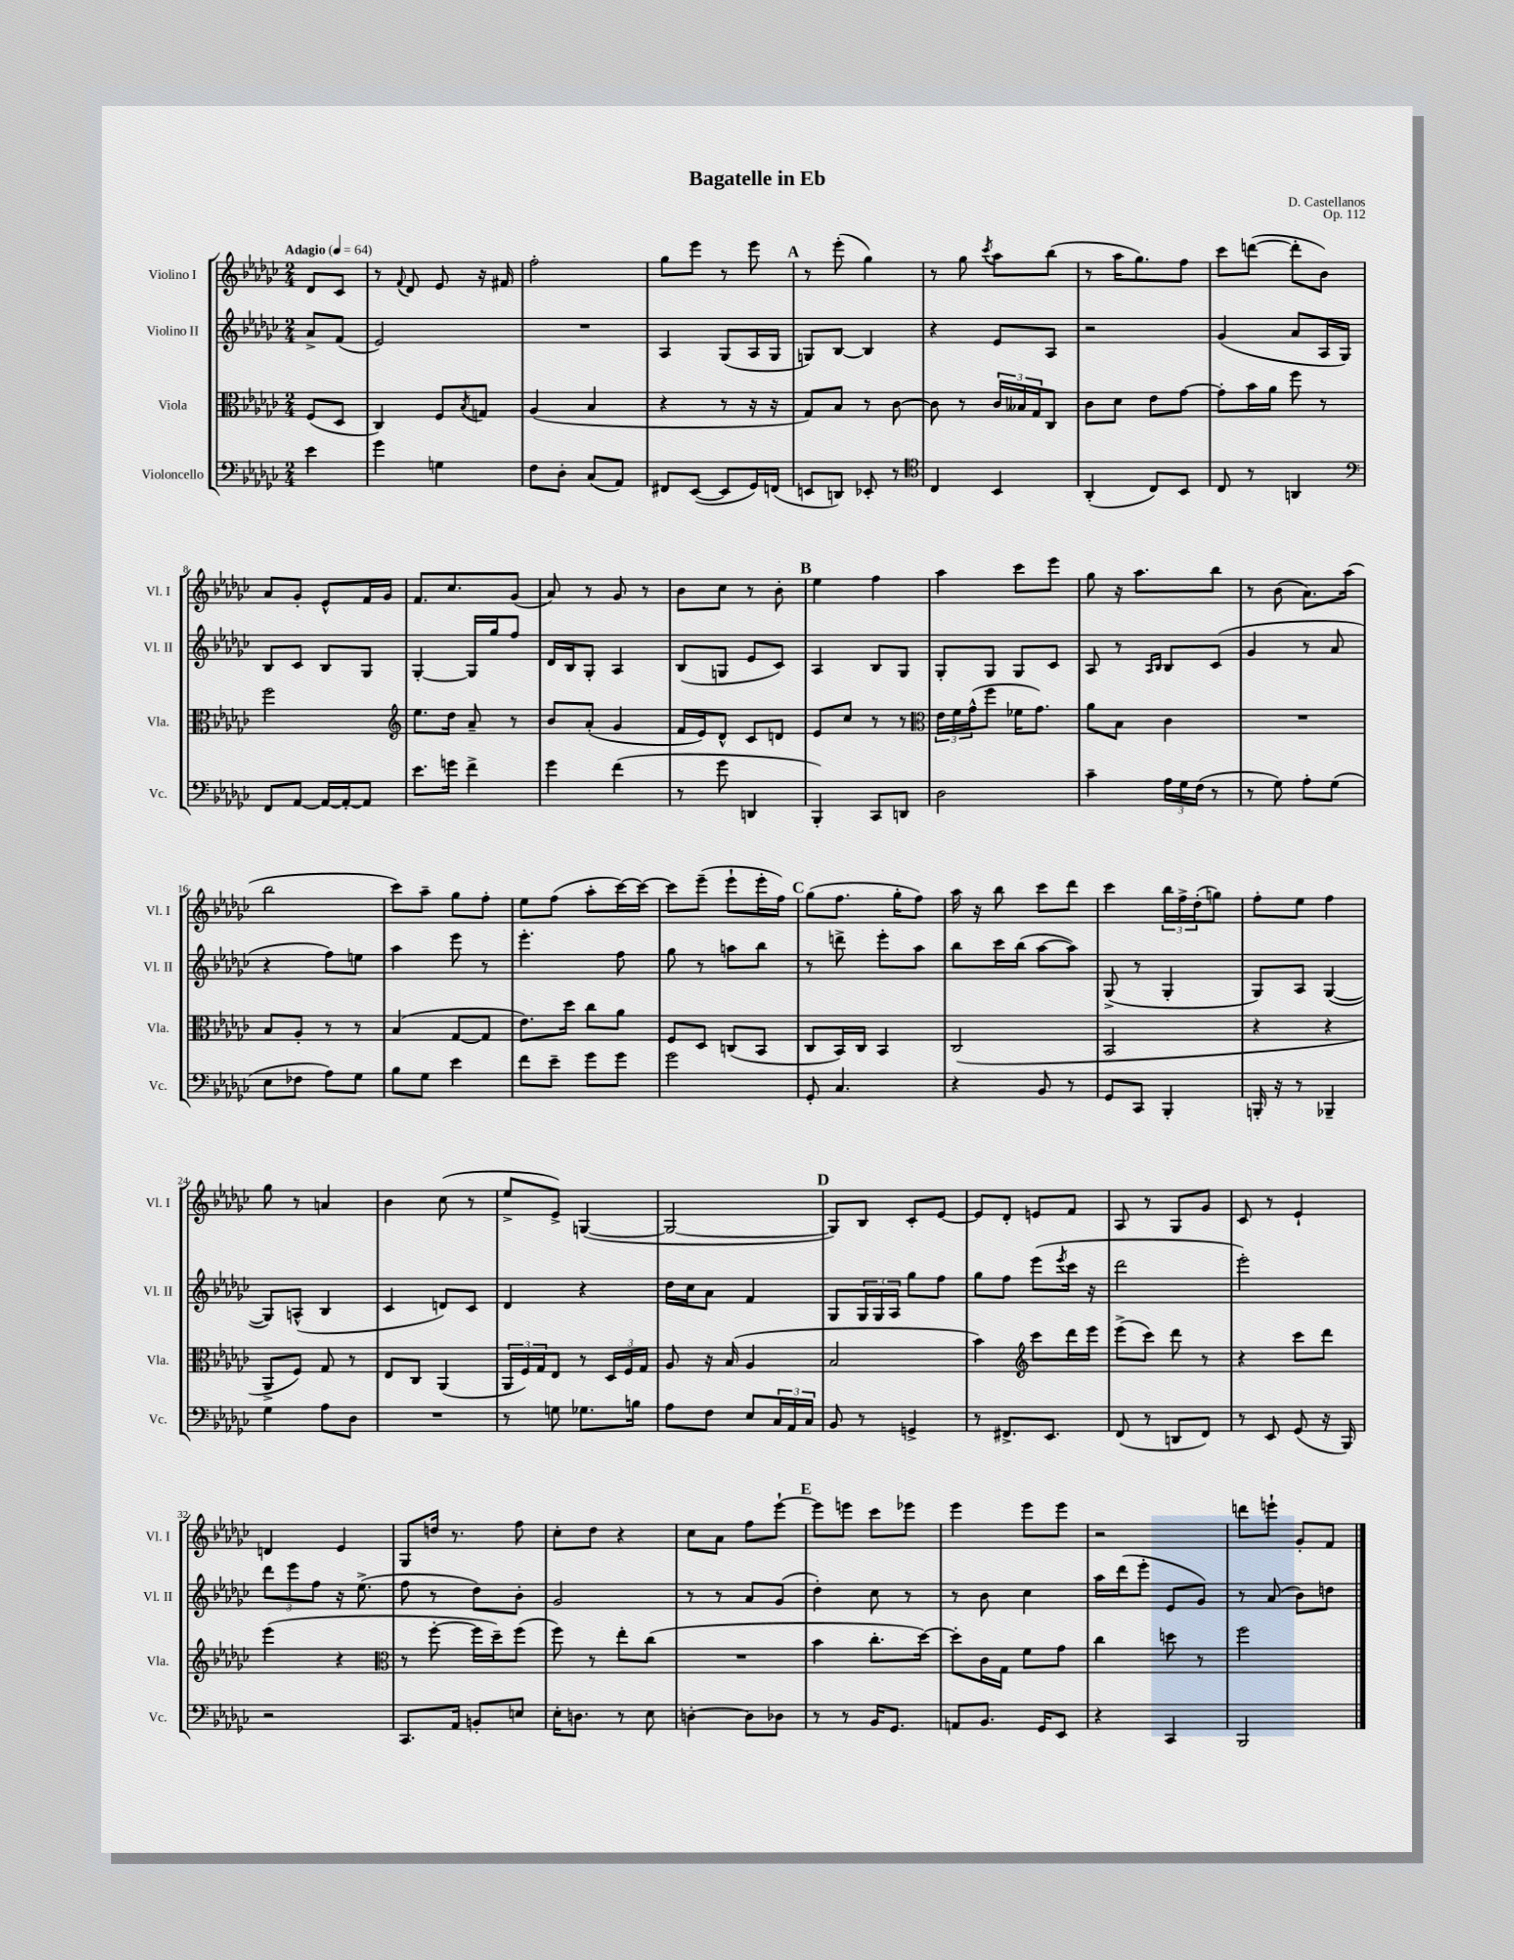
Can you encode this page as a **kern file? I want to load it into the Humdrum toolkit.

**kern	**kern	**kern	**kern
*staff4	*staff3	*staff2	*staff1
*clefF4	*clefC3	*clefG2	*clefG2
*k[b-e-a-d-g-c-]	*k[b-e-a-d-g-c-]	*k[b-e-a-d-g-c-]	*k[b-e-a-d-g-c-]
*M2/4	*M2/4	*M2/4	*M2/4
*MM64	*MM64	*MM64	*MM64
4e-\	(8F/L	8a-^/L	8d-/L
.	8D-/J	(8f/J	8c-/J
=	=	=	=
4g-\	4C-/)	2e-/)	8r
.	.	.	8qqf/
.	.	.	8d-/
4G\	8F/L	.	8e-/
.	8qB-/	.	.
.	8G/J	.	16r
.	.	.	16f#/
=	=	=	=
8F\L	(4A-/	2r	2ff'\
8D-'\J	.	.	.
(8C-/L	4B-/	.	.
8AA-/J)	.	.	.
=	=	=	=
8FF#/L	4r	4A-/	8gg-\L
([8EE-/J	.	.	8eee-\J
8EE-/]L	8r	(8G-/L	8r
16GG-/L)	16r	16A-/L	8eee-\
(16FF/JJ	16r	16G-/JJ	.
=	=	=	=
8EE/L	8G-/L)	8G/L)	8r
8DD/J)	8B-/J	[8B-/J	(8eee-'\
8EE-'/	8r	4B-/]	4gg-\)
8r	[8c-\	.	.
=	=	=	=
*clefC4	*	*	*
4C-/	8c-\]	4r	8r
.	8r	.	8gg-\
.	.	.	8qccc-/
4BB-/	24c-/LL	8e-/L	8aa-\L
.	24B--/	.	.
.	24G-/J	.	.
.	8C-/J	8A-/J	(8bb-\J
=	=	=	=
(4AA-'/	8c-\L	2r	8r
.	8d-\J	.	16aa-\LK
.	.	.	8.gg-\)
8C-/L)	8e-\L	.	.
8BB-/J	[8g-\J	.	8ff\J
=	=	=	=
8C-/	8g-'\]L	(4g-/	8ccc-\L
8r	16b-\L	.	([8ddd\J
.	16a-\JJ	.	.
4AA/	8ff\	8a-/L	8ddd'\]L
.	8r	16A-/L	8b-\J)
.	.	16G-/JJ)	.
=	=	=	=
*clefF4	*	*	*
8FF/L	2ff\	8B-/L	8a-/L
[8AA-/J	.	8c-/J	8g-'/J
16AA-/_LL	.	8B-/L	8e-^^/L
16AA-'/_J	.	.	.
8AA-/]J	.	8G-/J	16f/L
.	.	.	16g-/JJ
=	=	=	=
*	*clefG2	*	*
8.e-\L	8.ee-\L	[4G-'/	8.f/L
16g\Jk	16dd-\Jk	.	8.cc-/
4f^\	8a-~/	16G-/]LL	.
.	.	16gg-/J	.
.	8r	8ff/J	(8g-/J
=	=	=	=
4g-\	8b-/L	16d-/LL	8a-/)
.	.	16B-/J	.
.	(8a-'/J	8G-'/J	8r
(4f\	4g-/	4A-/	8g-/
.	.	.	8r
=	=	=	=
8r	16f/LL	(8B-/L	8b-\L
.	16e-/J)	.	.
8g-\	8d-^^/J	8G/J	8cc-\J
4DD/	8c-/L	8e-/L	8r
.	8d/J	8c-/J)	8b-'\
=	=	=	=
4BBB-'/)	8e-/L	4A-/	4ee-\
.	8cc-/J	.	.
8CC-/L	8r	8B-/L	4ff\
8DD/J	8r	8G-/J	.
=	=	=	=
*	*clefC3	*	*
2D-\	24e-\LL	8G-'/L	4aa-\
.	24f\	.	.
.	(24g-^^\J	.	.
.	8ff\J	8G-/J	.
.	16f-\LK	8G-/L	8ccc-\L
.	8.g-\J)	.	.
.	.	8c-/J	8eee-\J
=	=	=	=
4c-~\	8a-\L	8A-/	8gg-\
.	8B-\J	8r	16r
.	.	.	8.aa-\L
.	.	16qqA-/LL	.
.	.	16qqB-/JJ	.
24A-\LL	4c-\	8B-/L	.
24G-\	.	.	.
(24F\JJ	.	.	.
8r	.	(8c-/J	8bb-\J
=	=	=	=
8r	2r	4g-/	8r
8G-\)	.	.	(8b-\
8A-'\L	.	8r	8.a-\L)
(8G-\J	.	8a-/	.
.	.	.	(16aa-\Jk
=	=	=	=
8E-\L	8B-/L	4r	2bb-\
8F-\J	8A-'/J	.	.
8A-\L)	8r	8ff\L)	.
8G-\J	8r	8ee\J	.
=	=	=	=
8B-\L	(4B-/	4aa-\	8ccc-\L)
8G-\J	.	.	8aa-~\J
4e-\	[8G-/L	8eee-\	8gg-\L
.	8G-/]J	8r	8ff'\J
=	=	=	=
8f\L	8.e-\L)	4.eee-'\	8ee-\L
8e-~\J	.	.	(8ff\J
.	16dd-\Jk	.	.
8g-\L	8cc-\L	.	8aa-'\L
8g-\J	8a-\J	8ff\	[16ccc-\L)
.	.	.	16ccc-\_JJ
=	=	=	=
2g-\	8F/L	8gg-\	8ccc-\]L
.	8D-/J	8r	(8eee-~\J
.	(8C/L	8aa\L	8eee-`\L
.	8BB-/J	8bb-\J	16eee-'\L
.	.	.	16ff\JJ)
=	=	=	=
8GG-'/	8C-/L	8r	(8gg-\L
4.C-/	16BB-/L)	8ddd^\	8.ff\J
.	16C-/JJ	.	.
.	4BB-/	8eee-'\L	.
.	.	.	16gg-'\LK
.	.	8aa-\J	8ff\J)
=	=	=	=
4r	(2C-/	8bb-\L	16aa-\
.	.	.	16r
.	.	16ccc-\L	8bb-\
.	.	(16bb-\JJ	.
8BB-/	.	[8aa-\L	8ccc-\L
8r	.	8aa-\]J)	8ddd-\J
=	=	=	=
8GG-/L	2BB-/	(8G-^/	4ccc-\
8CC-/J	.	8r	.
4BBB-'/	.	4G-'/	24bb-\LL
.	.	.	24ff^\
.	.	.	(24dd-'\J
.	.	.	8gg\J)
=	=	=	=
16BBB'/	4r	8G-/L)	8ff'\L
16r	.	.	.
8r	.	8A-/J	8ee-\J
4BBB-~/	4r	([4G-/	4ff\
=	=	=	=
4G-\	8AA-^/L	8G-/]L)	8gg-\
.	8F/J)	(8A^^/J	8r
8A-\L	8G-/	4B-/	4a/
8D-\J	8r	.	.
=	=	=	=
2r	8E-/L	4c-/	4b-\
.	8C-/J	.	.
.	(4AA-/	8d/L)	(8cc-\
.	.	8c-/J	8r
=	=	=	=
8r	24AA-/LL	4d-/	8ee-^/L
.	24F/)	.	.
.	24G-/J	.	.
8G\	8E-/J	.	8e-^/J)
8.G-\L	8r	4r	([4G/
.	24D-/LL	.	.
.	24F/	.	.
16B\Jk	.	.	.
.	24G-/JJ	.	.
=	=	=	=
8A-\L	8A-/	16dd-\LL	2G/_
.	.	16cc-\J	.
8F\J	16r	8a-\J	.
.	(16B-/	.	.
8E-/L	4A-/	4f/	.
24C-/L	.	.	.
24AA-/	.	.	.
24C-/JJ	.	.	.
=	=	=	=
8BB-/	2B-/	8G-/L	8G/]L)
8r	.	24G-/L	8B-/J
.	.	24G-/	.
.	.	24A-/JJ	.
4GG^/	.	8gg-\L	8c-'/L
.	.	8ff\J	[8e-/J
=	=	=	=
8r	4b-\)	8gg-\L	8e-/]L
8.FF#^/L	.	8ff\J	8d-'/J
*	*clefG2	*	*
.	8ccc-\L	(8eee-\L	8e/L
8.EE-/J	.	.	.
.	.	8qeee-/	.
.	16ddd-\L	16ccc-\Jk	8f/J
.	16eee-\JJ	16r	.
=	=	=	=
(8FF/	(8eee-^\L	2ddd-\	8A-/
8r	8ccc-\J)	.	8r
8DD/L	8ddd-\	.	8G-/L
8FF/J)	8r	.	8g-/J
=	=	=	=
8r	4r	2eee-'\)	8c-/
8EE-/	.	.	8r
(8GG-/	8ccc-\L	.	4e-`/
16r	8ddd-\J	.	.
16BBB-/)	.	.	.
=	=	=	=
2r	(4eee-\	12ddd-\L	4d/
.	.	12eee-\	.
.	.	12ff\J	.
.	4r	16r	4e-/
.	.	(8.ee-^\	.
=	=	=	=
*	*clefC3	*	*
8.CC-/L	8r	8ff\	8G-/L
.	[8ff'\	8r	16dd/Jk
16AA-/Jk	.	.	8.r
8BB'/L	16ff\]LL	8dd-\L)	.
.	16dd-~\J)	.	.
8E/J	(8ff\J	8b-'\J	8ff\
=	=	=	=
16E-'\LK	8ff\)	2g-/	8cc-'\L
8.D\J	.	.	.
.	8r	.	8dd-\J
8r	8ee-'\L	.	4r
8E-\	(8cc-\J	.	.
=	=	=	=
[4D'\	2r	8r	8cc-\L
.	.	8r	8a-\J
8D\]L	.	8a-/L	8ff\L
8D-\J	.	(8g-/J	[8eee-`\J
=	=	=	=
8r	4b-\	4dd-'\)	8eee-\]L
8r	.	.	8eee\J
16BB-/LK	8.cc-'\L	8cc-\	8ccc-\L
8.GG-/J	.	.	.
.	.	8r	8eee-\J
.	[16dd-\Jk)	.	.
=	=	=	=
8AA/L	8dd-'\]L	8r	4eee-\
8.BB-/J	16c-\L	8b-\	.
.	16G-\JJ	.	.
.	8f\L	4cc-\	8eee-\L
16GG-/LK	.	.	.
8EE-/J	8g-\J	.	8eee-\J
=	=	=	=
4r	4cc-\	16aa-\LL	2r
.	.	(16ddd-\J	.
.	.	8eee-'\J	.
4CC-/	8dd\	8e-/L	.
.	8r	8g-/J)	.
=	=	=	=
2BBB-/	2ff\	8r	8ddd\L
.	.	(8a-/	8eee`\J
.	.	8b-\L)	8g-'/L
.	.	8dd\J	8f/J
==	==	==	==
*-	*-	*-	*-
